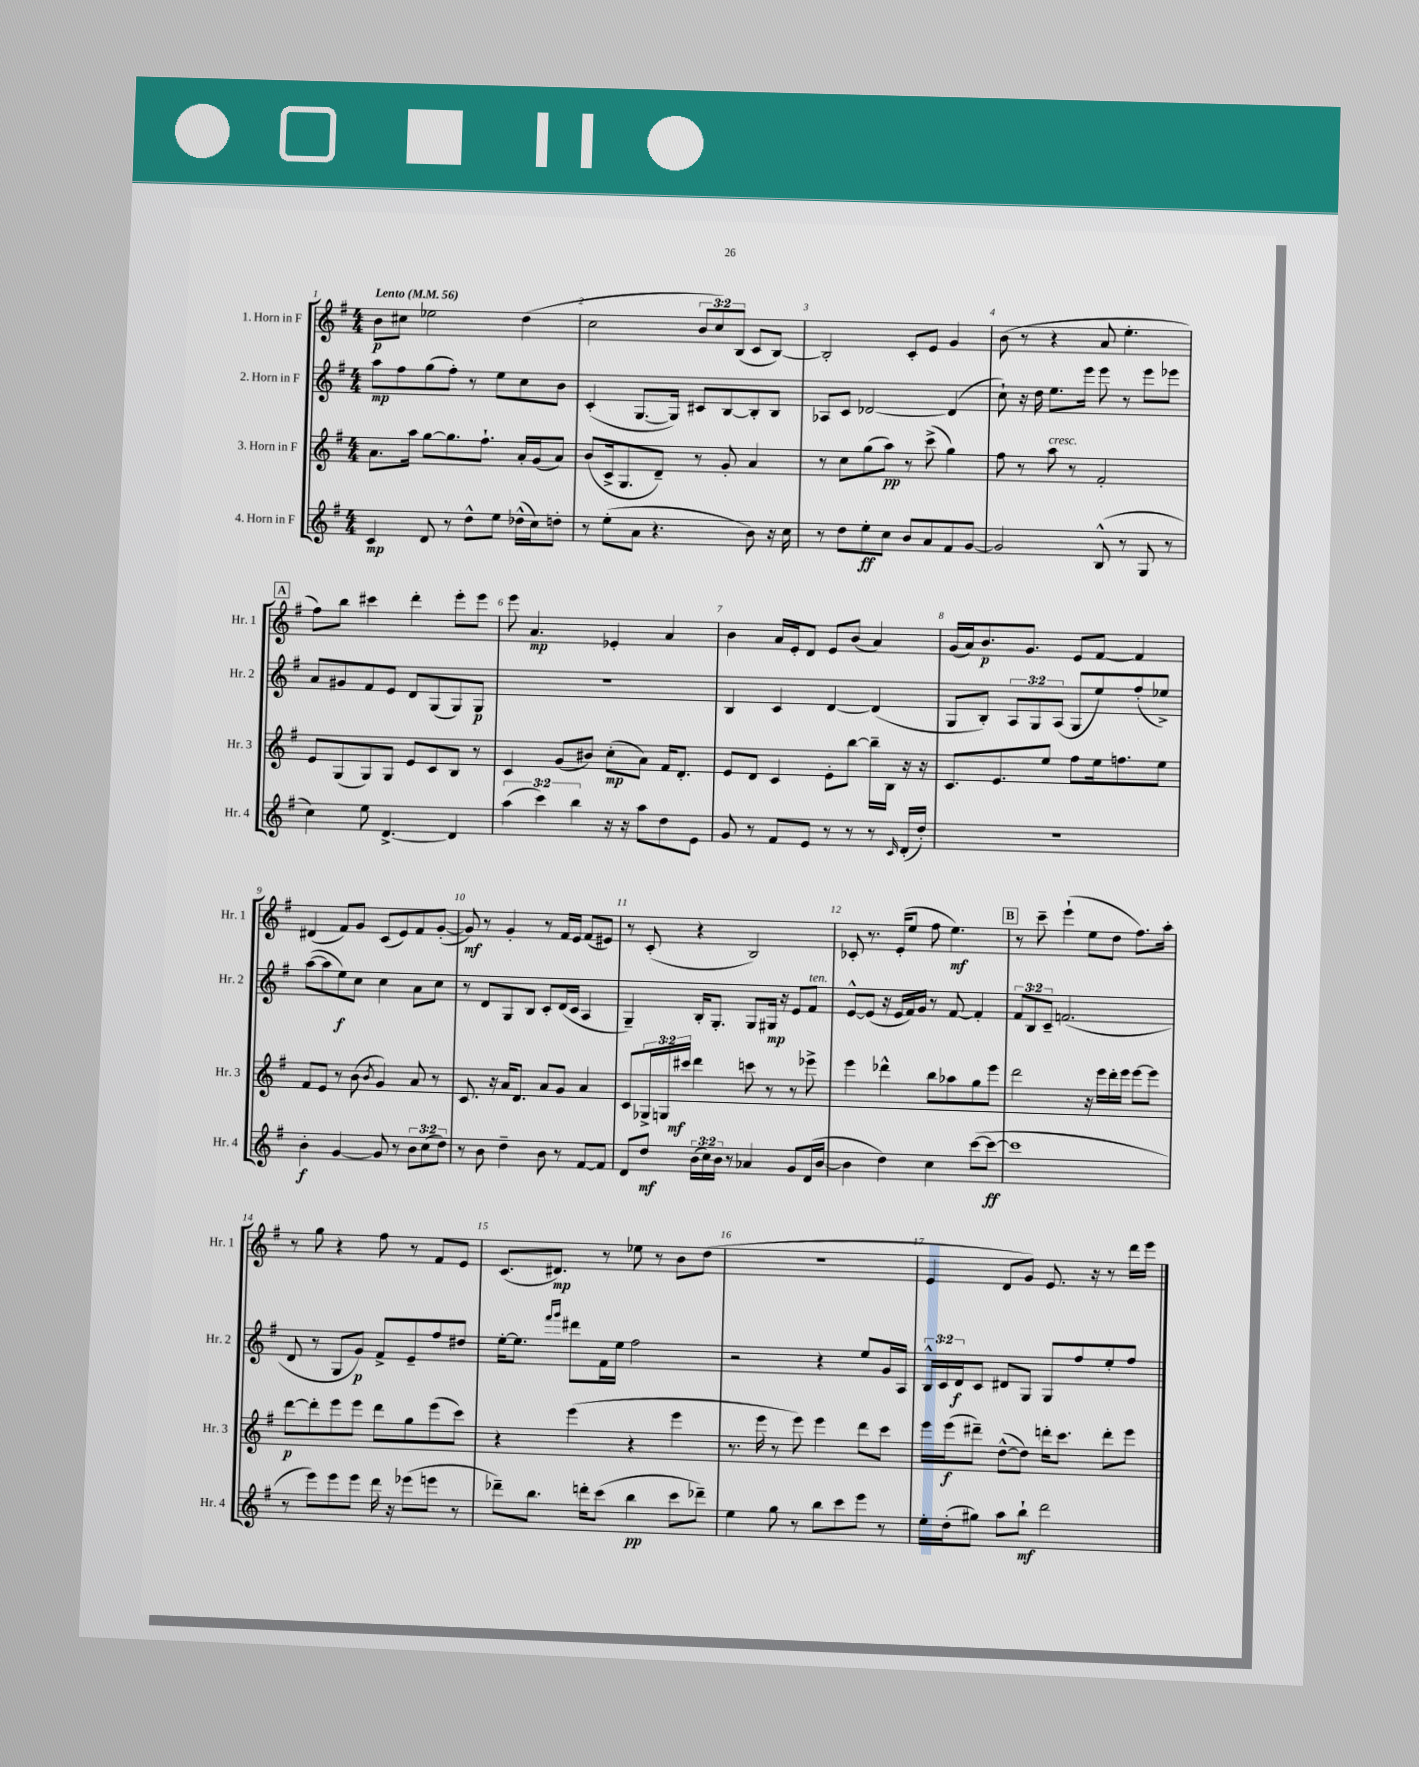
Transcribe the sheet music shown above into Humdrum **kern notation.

**kern	**kern	**kern	**kern
*staff4	*staff3	*staff2	*staff1
*clefG2	*clefG2	*clefG2	*clefG2
*k[f#]	*k[f#]	*k[f#]	*k[f#]
*M4/4	*M4/4	*M4/4	*M4/4
*MM56	*MM56	*MM56	*MM56
4c	8.a	8aa	8b
.	.	8ff#	8cc#
.	16aa	.	.
8d	[8gg	(8gg	2ee-
8r	8.gg]	8ff#')	.
8dd^^	.	8r	.
.	8.ff#`	.	.
8ee	.	8ee	.
(16dd-^^	16a'	8cc	(4dd
16cc)	(16g	.	.
8dd'	8a)	8b	.
=	=	=	=
8r	(8b	(4c'	2cc
(8ee'	16c^	.	.
.	8.G	.	.
8a	.	[8.G	.
4.r	8d~)	.	.
.	.	16G])	.
.	8r	8c#	12b
.	.	.	12cc)
.	8g'	[8B	.
.	.	.	(12B
8b)	4a	8B']	8c
16r	.	8B	[8B)
16cc	.	.	.
=	=	=	=
8r	8r	8A-	2B']
8dd	8cc	8c	.
8ee'	(8gg	[2d-	.
8cc	8aa)	.	.
8b	8r	.	8c'
8a	(8ccc^	.	8e
8f#	4gg)	(4d-]	4g
[8g	.	.	.
=	=	=	=
2g]	8ff#	8cc`)	(8b
.	8r	16r	8r
.	.	16dd	.
.	8aa	8.ee	4r
.	8r	.	.
.	.	16eee	.
(8B^^	2f#'	8eee	8a
8r	.	8r	4.ee'
8G	.	8eee	.
8r	.	8eee-	.
=	=	=	=
4cc)	8e	8a	8ff#)
.	(8G	8g#	8bb
8ee	8G)	8f#	4ccc#
[4.d^	8G	8e	.
.	8e	8d	4ddd'
.	8c	(8G	.
4d]	8B	8G)	8eee'
.	8r	8G	8eee
=	=	=	=
(6aa	4c	1r	8eee
.	.	.	4.a
6ccc)	.	.	.
.	(8g	.	.
6bb	.	.	.
.	8b#)	.	.
16r	(8cc'	.	4e-'
16r	.	.	.
8aa	8a)	.	.
8dd	16f#	.	4a
.	8.d'	.	.
8e	.	.	.
=	=	=	=
8g	8e	4B	4b
8r	8d	.	.
8f#	4c	4c	16a
.	.	.	16e'
8e	.	.	8d
8r	8e'	[4d	8e
8r	[8bb	.	(8b
8r	16bb~]	(4d]	4a)
.	16B	.	.
16qqc	.	.	.
(16d'	16r	.	.
16dd')	16r	.	.
=	=	=	=
1r	8.c	8G	(16g
.	.	.	16a)
.	.	8B')	8.b
.	8.e	.	.
.	.	12A	.
.	.	.	8.g
.	.	12G	.
.	8ee	.	.
.	.	(12A	.
.	8ff#	8G	8e
.	16ee	8ee)	[8f#
.	8.ff	.	.
.	.	(8ff#'	4f#]
.	8ee	8ee-^)	.
=	=	=	=
4b'	8f#	([8aa	(4d#
.	8e	8aa]	.
[4g	8r	8ee)	8f#)
.	(8b	8cc	8g
.	8qb	.	.
8g]	4g)	4cc	(8c
8r	.	.	8e)
12b	8a	8a	8f#
(12cc	.	.	.
.	8r	8cc	([8g'
12dd)	.	.	.
=	=	=	=
8r	8.c	8r	8g])
8b	.	8d	8r
.	16r	.	.
4dd~	16a	8G	4g'
.	8.d	.	.
.	.	8B	.
8b	8a	8c'	8r
8r	8g	(16d	16f#
.	.	16c	16e
[8f#	4a	4A	(8f#
8f#]	.	.	8e#)
=	=	=	=
8d	8c	4G~)	8r
8dd	24G-^	.	(8c'
.	24G	.	.
.	24ccc#	.	.
(24b	4ddd	16B'	4r
24cc)	.	.	.
.	.	8.G'	.
24b	.	.	.
8r	.	.	.
4a-	8ccc	8G	2B)
.	8r	16G#	.
.	.	16r	.
8g	8r	8e	.
(16d	8eee-^	8f#	.
[16b	.	.	.
=	=	=	=
4b]	4eee	[8e^^	8c-'
.	.	(8e]	8.r
4dd)	4ddd-^^	16r	.
.	.	16e	(16e'
.	.	16f#)	8ee
.	.	16g	.
4cc	8bb	8r	8ff#
.	8aa-	[8f#	4.ee)
([8ccc	8gg	4f#']	.
8ccc_	8eee	.	.
=	=	=	=
1ccc]	2ddd	12f#	8r
.	.	12B	.
.	.	.	8ccc~
.	.	12c~	.
.	.	(2.f	(4eee`
.	16r	.	8ee
.	16eee	.	.
.	16ddd'	.	8dd
.	16eee	.	.
.	[8eee	.	8.ff#)
.	8eee]	.	.
.	.	.	16aa'
=	=	=	=
8r	[8ddd	8d	8r
8eee)	8ddd']	8r	8gg
8eee	8eee	8G	4r
8eee	8eee	8g)	.
16ddd	8ddd	8f#^	8ff#
16r	.	.	.
(8eee-	8gg	8e~	8r
8eee	(8eee	8ff#	8f#
8r	8ccc)	8dd#	8e
=	=	=	=
8ddd-~)	4r	[16ee'	(8.c
.	.	8.ee]	.
8.bb	.	.	.
.	.	.	8.d#)
.	.	16qqfff#	.
.	.	16qqggg	.
.	(4eee	8ddd#	.
16ddd'	.	.	.
(8ccc	.	16f#	8r
.	.	16ee	.
4bb	4r	2ff#	8ee-
.	.	.	8r
8ccc	4eee	.	8b
8ddd-~)	.	.	(8dd
=	=	=	=
4ee	8.r	2r	1r
.	16eee	.	.
8gg	8r	.	.
8r	8eee)	.	.
8bb	4eee	4r	.
8ccc	.	.	.
8eee	8ddd	8ee	.
8r	8ccc	16g	.
.	.	16A	.
=	=	=	=
16ee'	16eee	24B^^	4e
.	.	24c	.
(16dd'	(16eee	.	.
.	.	24d	.
8gg#)	8ddd#~)	8c	.
8aa	([8dd^^	8d#	8d
8bb`	8dd])	8G	8g)
2ddd	16ddd'	8G	8.e
.	8.ccc	.	.
.	.	8ff#	.
.	.	.	16r
.	8ddd'	8ee'	8r
.	8eee	8ff#	16ddd
.	.	.	16eee
==	==	==	==
*-	*-	*-	*-
